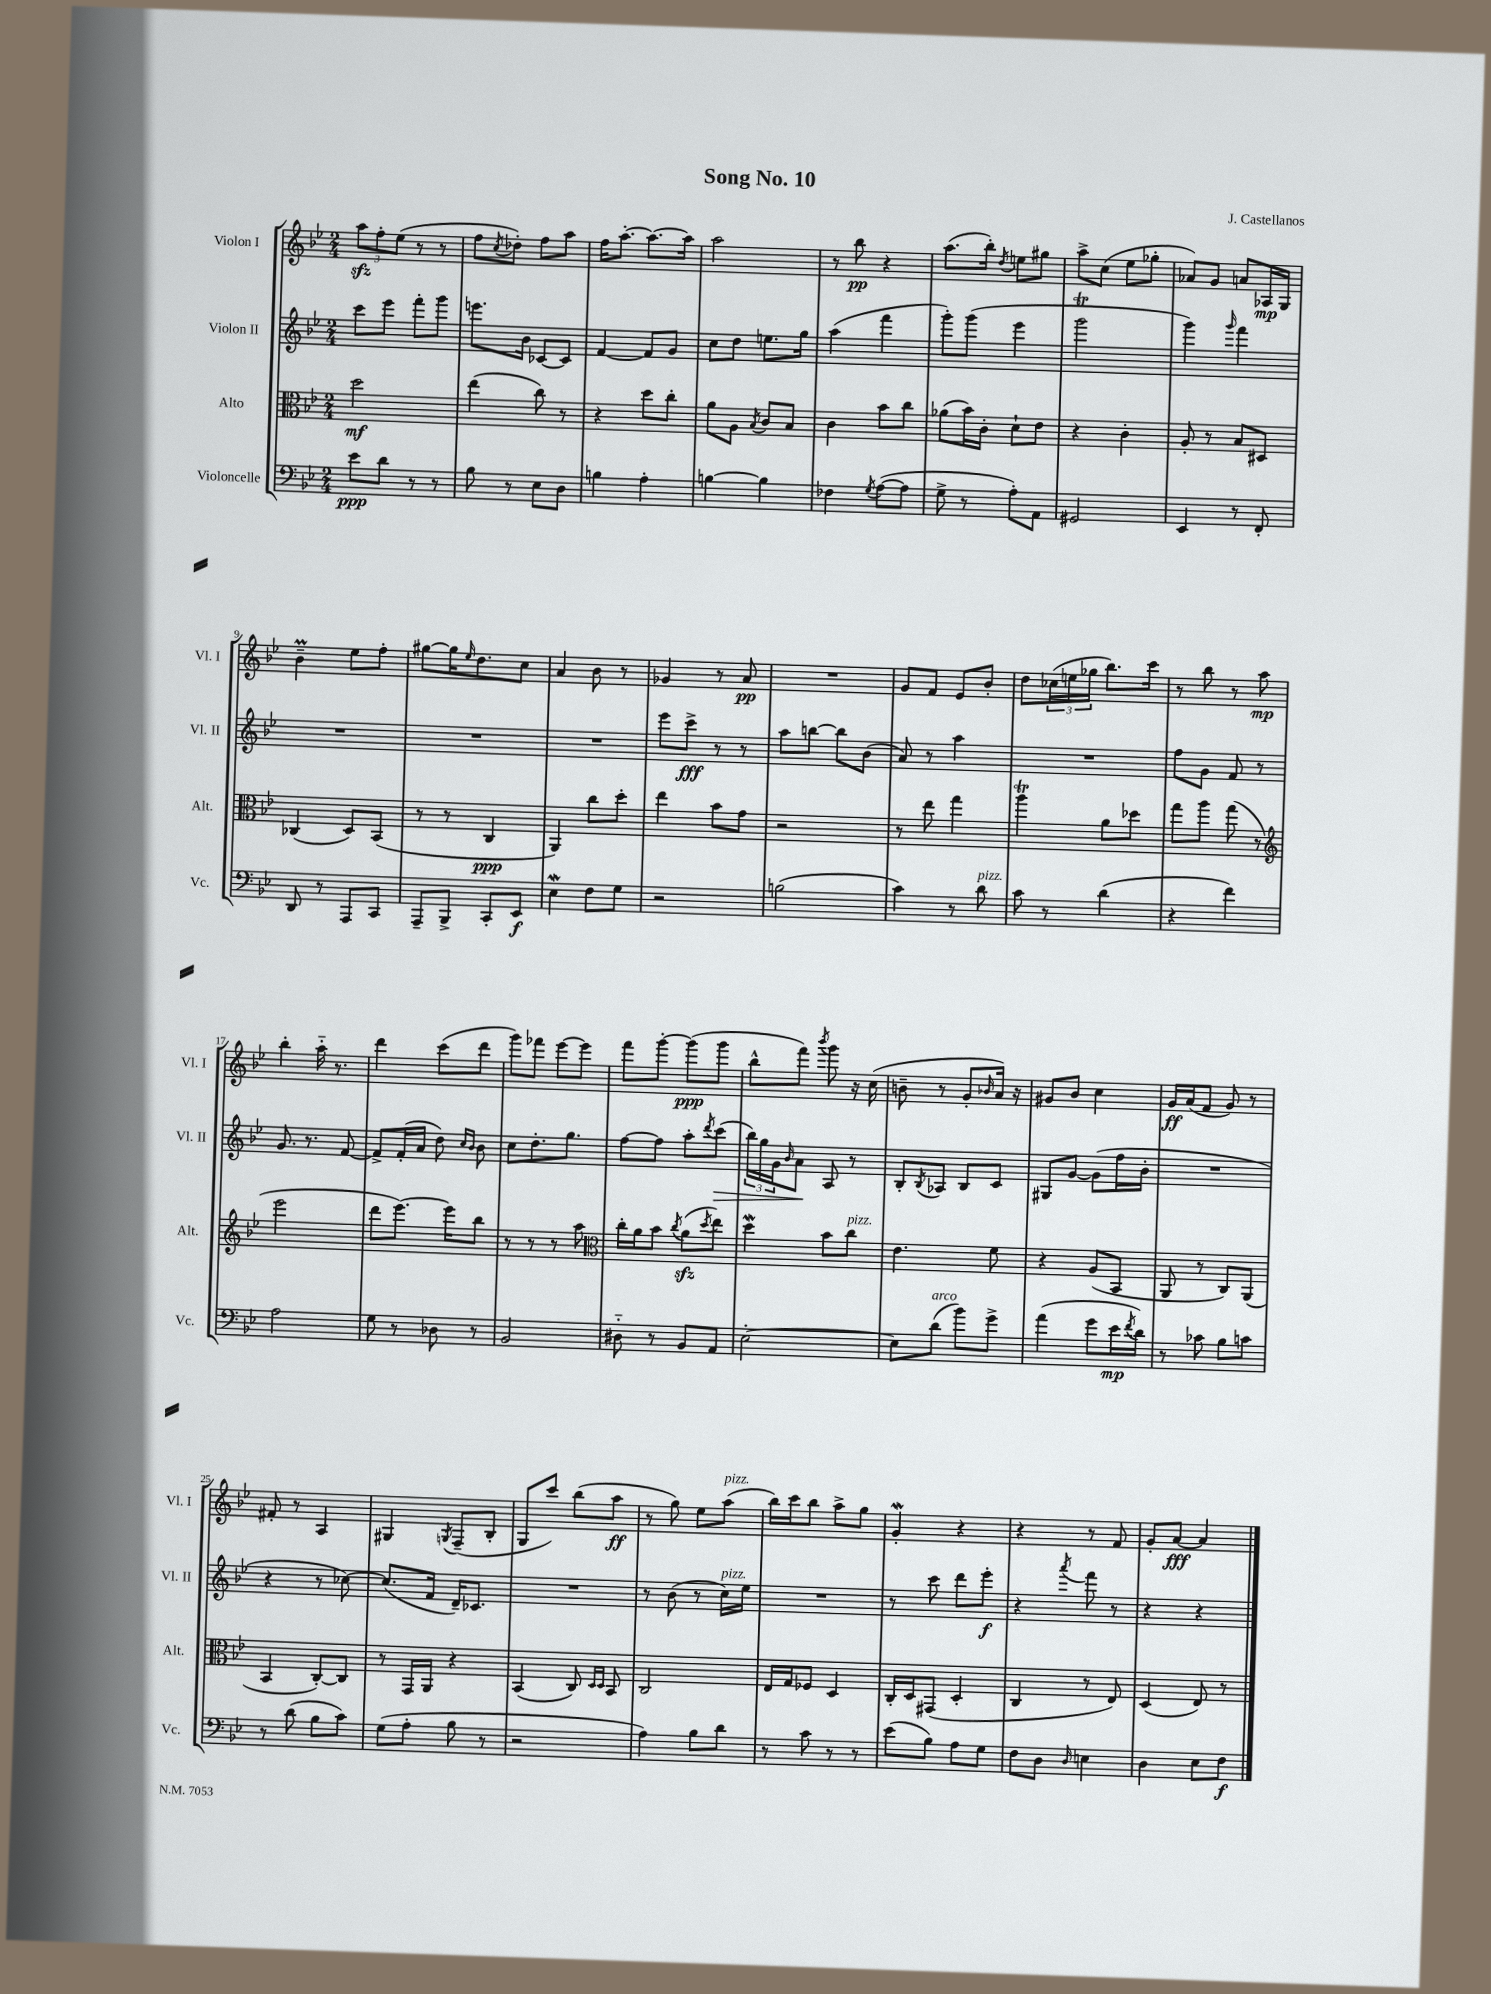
\header { title = "Song No. 10" composer = "J. Castellanos" }
<<
\new StaffGroup <<
\new Staff = "s0" \with { instrumentName = "Violon I" shortInstrumentName = "Vl. I" } {
    \clef treble \key bes \major \numericTimeSignature \time 2/4
    \tuplet 3/2 { a''8\sfz f''8-. ees''8( } r8 r8 |
    f''8 \acciaccatura { c''8 } des''8-.) f''8 a''8 |
    f''16 a''8.~-. a''8.~ a''16 |
    a''2 |
    r8 bes''8\pp r4 |
    a''8.( bes''16-.) \acciaccatura { d''8 } e''8 gis''8 |
    a''8-> c''8( ees''8 ges''8-. |
    aes'8) g'8 a'8 aes16\mp g16 |
    bes'4--\prall ees''8 f''8-. |
    gis''8~ gis''16 \grace { ees''16 } d''8. c''8 |
    a'4 bes'8 r8 |
    ges'4 r8 a'8\pp |
    R2 |
    g'8 f'8 ees'8 bes'8-. |
    d''8 \tuplet 3/2 { ces''16( e''16 ges''16 } bes''8.) c'''16 |
    r8 bes''8 r8 a''8\mp |
    bes''4-. a''16-_ r8. |
    d'''4 c'''8( d'''8 |
    g'''8) fes'''8 ees'''8~ ees'''8 |
    f'''8 g'''8~-. g'''8\ppp( g'''8 |
    bes''8-^ f'''8) \acciaccatura { bes'''8 } g'''8 r16 c''16( |
    b'8-- r8 g'8-. \grace { bes'16 } a'16) r16 |
    gis'8 bes'8 c''4 |
    g'16\ff a'16( f'8 g'8) r8 |
    fis'8-. r8 a4 |
    gis4 \acciaccatura { g8 } f8--( bes8-. |
    g8 c'''8) bes''8( a''8\ff |
    r8 g''8) ees''8 a''8^\markup { \italic "pizz." }( |
    bes''16) c'''16 bes''8 a''8-> g''8 |
    g'4-.\mordent r4 |
    r4 r8 f'8 |
    g'8-. a'8~\fff a'4 \bar "|." |
}
\new Staff = "s1" \with { instrumentName = "Violon II" shortInstrumentName = "Vl. II" } {
    \clef treble \key bes \major \numericTimeSignature \time 2/4
    c'''8 ees'''8 f'''8-. g'''8 |
    e'''8. bes'16 ces'8~ ces'8 |
    f'4~ f'8 g'8 |
    c''8 d''8 e''8. g''16 |
    a''4( f'''4 |
    g'''8-.) g'''8( ees'''4 |
    g'''2\trill |
    g'''4) \grace { g'''16 } f'''4 |
    R2 |
    R2 |
    R2 |
    ees'''8 c'''8->\fff r8 r8 |
    a''8 b''8~ b''8 bes'8( |
    a'8) r8 a''4 |
    R2 |
    f''8 g'8 f'8 r8 |
    g'8. r8. f'8~ |
    f'8-> f'16-.( a'16 d''8) \grace { c''16 bes'16 } bes'8 |
    c''8 d''8.-. g''8. |
    f''8~ f''8 a''8-. \acciaccatura { d'''8 } c'''8\>( |
    \tuplet 3/2 { bes''16) g''16 g'16 } \grace { bes'16 } a'8\! a8 r8 |
    bes8-. \acciaccatura { bes8 } aes8 bes8 c'8 |
    gis8 g'8~ g'8( f''16 bes'16-. |
    R2 |
    r4 r8 ces''8~) |
    ces''8.( f'16 d'16--) ces'8. |
    R2 |
    r8 bes'8( r8 c''16^\markup { \italic "pizz." }) ees''16 |
    R2 |
    r8 c'''8 d'''8 ees'''8-.\f |
    r4 \acciaccatura { a'''8 } f'''8 r8 |
    r4 r4 \bar "|." |
}
\new Staff = "s2" \with { instrumentName = "Alto" shortInstrumentName = "Alt." } {
    \clef alto \key bes \major \numericTimeSignature \time 2/4
    d''2\mf |
    ees''4( c''8) r8 |
    r4 d''8 c''8-. |
    a'8 a8 \acciaccatura { bes8 } c'8 bes8 |
    c'4 bes'8 c''8 |
    aes'8( bes'16) c'16-. d'8-! ees'8 |
    r4 c'4-. |
    a8-. r8 bes8 dis8 |
    ces4( d8) bes,8( |
    r8 r8 c4\ppp |
    a,4) c''8 d''8-. |
    ees''4 bes'8 g'8 |
    r2 |
    r8 ees''8 g''4 |
    a''4\trill a'8 des''8 |
    g''8 a''8 g''8( r8 |
    \clef treble ees'''2 |
    d'''8 ees'''8.~) ees'''16 bes''8 |
    r8 r8 r8 a''8 |
    \clef alto c''16-. a'16 bes'8 \acciaccatura { c''8 } a'8\sfz( \acciaccatura { d''8 } ees''8) |
    d''4\mordent bes'8 c''8^\markup { \italic "pizz." } |
    ees'4. f'8 |
    r4 a8( bes,8 |
    a,8 r8 c8) a,8( |
    bes,4 c8~-.) c8 |
    r8 g,16 a,16 r4 |
    bes,4( c8) \grace { d16 d16 } bes,8 |
    c2 |
    ees16 g16 fes8 d4 |
    c16-. d16 gis,8( d4-. |
    c4 r8 ees8) |
    d4( ees8) r8 \bar "|." |
}
\new Staff = "s3" \with { instrumentName = "Violoncelle" shortInstrumentName = "Vc." } {
    \clef bass \key bes \major \numericTimeSignature \time 2/4
    ees'8\ppp d'8 r8 r8 |
    bes8 r8 ees8 d8 |
    b4 a4-. |
    b4~ b4 |
    fes4 \acciaccatura { g8 } a8~( a8 |
    g8-> r8 a8-.) a,8 |
    gis,2 |
    ees,4 r8 f,8-. |
    d,8 r8 a,,8 c,8 |
    a,,8-- bes,,8-> c,8-. ees,8\f |
    ees4\mordent f8 g8 |
    r2 |
    b2( |
    c'4) r8 d'8^\markup { \italic "pizz." } |
    c'8 r8 d'4( |
    r4 f'4) |
    a2 |
    g8 r8 des8 r8 |
    bes,2 |
    dis8-_ r8 bes,8 a,8 |
    ees2~-. |
    ees8 d'8^\markup { \italic "arco" }( bes'8) g'8-> |
    a'4( g'8 ees'16\mp \acciaccatura { f'8 } d'16) |
    r8 ces'8 bes8 c'8 |
    r8 d'8( bes8 c'8) |
    g8( a8-. bes8 r8 |
    r2 |
    a4) bes8 d'8 |
    r8 c'8 r8 r8 |
    ees'8( bes8) a8 g8 |
    f8 d8 \grace { d16 } e4 |
    d4 ees8 f8\f \bar "|." |
}
>>
>>
